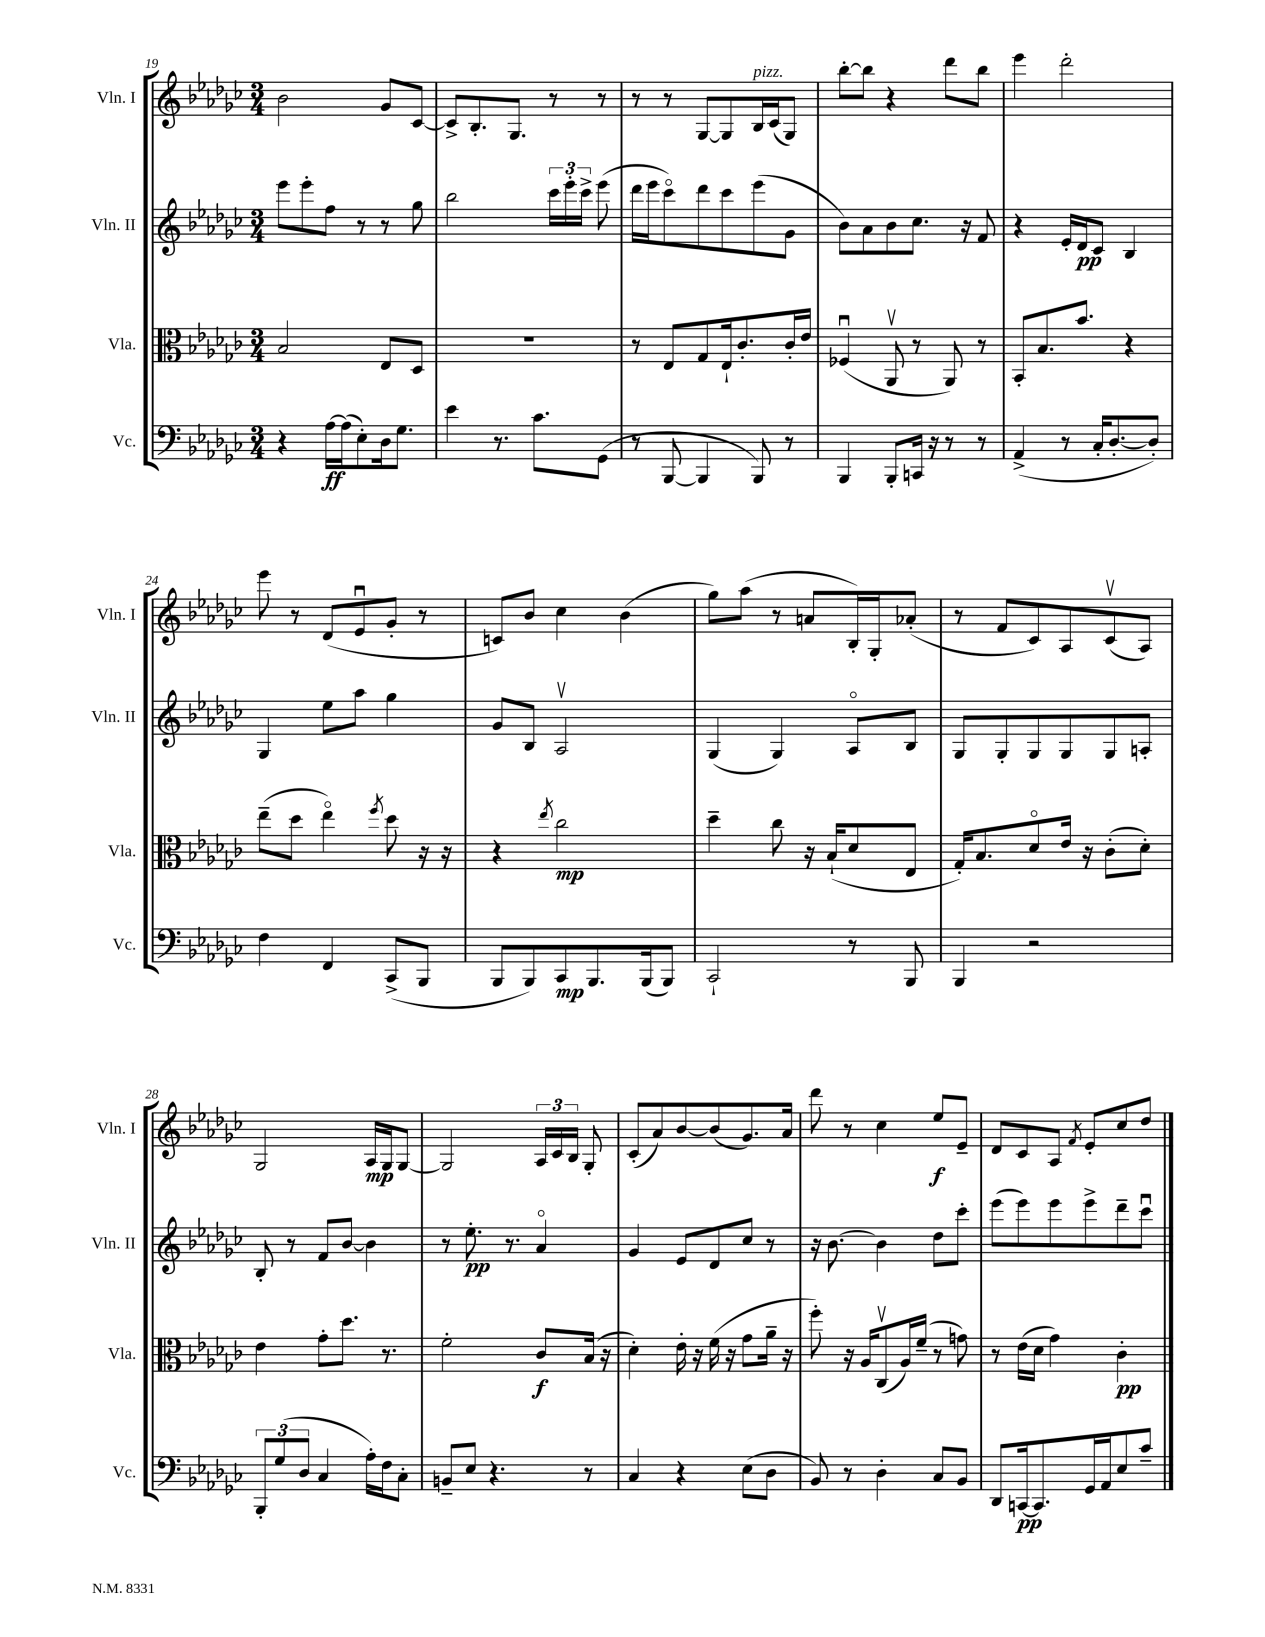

**kern	**kern	**kern	**kern
*staff4	*staff3	*staff2	*staff1
*clefF4	*clefC3	*clefG2	*clefG2
*k[b-e-a-d-g-c-]	*k[b-e-a-d-g-c-]	*k[b-e-a-d-g-c-]	*k[b-e-a-d-g-c-]
*M3/4	*M3/4	*M3/4	*M3/4
4r	2B-/	8eee-\L	2b-\
.	.	8eee-'\	.
[16A-\LL	.	8ff\J	.
(16A-\]J	.	.	.
8E-'\)	.	8r	.
16D-\k	8E-/L	8r	8g-/L
8.G-\J	.	.	.
.	8D-/J	8gg-\	[8c-/J
=	=	=	=
4e-\	2.r	2bb-\	8c-^/]L
.	.	.	8.B-'/
8.r	.	.	.
.	.	.	8.G-/J
8.c-\L	.	.	.
.	.	24ccc-\LL	8r
.	.	24eee-'\	.
.	.	24ccc-^\JJ	.
(8GG-\J	.	(8eee-\	8r
=	=	=	=
8r	8r	16ddd-\LL	8r
.	.	16eee-\J	.
[8BBB-/	8E-/L	8ccc-o\)	8r
4BBB-/]	8G-/	8ddd-\	[8G-/L
.	16E-`/k	8ccc-\	8G-/]
.	8.c-'/	.	.
8BBB-/)	.	(8eee-\	16B-/L
.	.	.	(16c-/J
8r	16c-'/L	8g-\J	8G-/J)
.	16e-/JJ	.	.
=	=	=	=
4BBB-/	(4F-u/	8b-\L)	[8bb-'\L
.	.	8a-\	8bb-\]J
8BBB-'/L	8AA-v/	8b-\	4r
16CC/Jk	8r	8.cc-\J	.
16r	.	.	.
8r	8AA-/)	.	8ddd-\L
.	.	16r	.
8r	8r	8f/	8bb-\J
=	=	=	=
(4AA-^/	8BB-'/L	4r	4eee-\
.	8.B-/	.	.
8r	.	16e-'/LL	2ddd-'\
.	8.b-/J	16d-/J	.
16C-'/LK	.	8c-/J	.
[8.D-'/	.	.	.
.	4r	4B-/	.
8D-'/]J)	.	.	.
=	=	=	=
4F\	(8ee-~\L	4G-/	8eee-\
.	8dd-\J	.	8r
4FF/	4ee-o\)	8ee-\L	(8d-/L
.	.	8aa-\J	8e-u/
.	8qff/	.	.
(8CC-^/L	8dd-\	4gg-\	8g-'/J
8BBB-/J	16r	.	8r
.	16r	.	.
=	=	=	=
8BBB-/L	4r	8g-/L	8c/L)
8BBB-/)	.	8B-/J	8b-/J
.	8qee-/	.	.
8CC-/	2cc-\	2A-v/	4cc-\
8.BBB-/	.	.	.
.	.	.	(4b-\
(16BBB-/k	.	.	.
8BBB-/J)	.	.	.
=	=	=	=
2CC-`/	4dd-~\	(4G-/	8gg-\L)
.	.	.	(8aa-\J
.	8cc-\	4G-/)	8r
.	16r	.	8a/L
.	(16B-`/LK	.	.
8r	8d-/	8A-o/L	16B-'/L)
.	.	.	16G-'/J
8BBB-/	8E-/J	8B-/J	(8a-'/J
=	=	=	=
4BBB-/	16G-'/LK)	8G-/L	8r
.	8.B-/	.	.
.	.	8G-'/	8f/L
2r	8d-o/	8G-/	8c-/)
.	16e-/Jk	8G-/	8A-/
.	16r	.	.
.	(8c-'\L	8G-/	(8c-v/
.	8d-'\J)	8A'/J	8A-/J)
=	=	=	=
12BBB-'/L	4e-\	8B-'/	2G-/
(12G-/	.	.	.
.	.	8r	.
12D-/J	.	.	.
4C-/	8g-'\L	8f/L	.
.	8.dd-\J	[8b-/J	.
16A-'\LL)	.	4b-\]	16A-/LL
16F\J	8.r	.	16G-/J
8C-'\J	.	.	[8G-/J
=	=	=	=
8BB~/L	2f'\	8r	2G-/]
8E-/J	.	8.ee-'\	.
4.r	.	.	.
.	.	8.r	.
.	8c-/L	4a-o/	24A-/LL
.	.	.	24c-/
.	.	.	24B-/JJ
8r	(16B-/Jk	.	8G-'/
.	16r	.	.
=	=	=	=
4C-/	4d-'\)	4g-/	(8c-'/L
.	.	.	8a-/)
4r	16e-'\	8e-/L	[8b-/
.	16r	.	.
.	(16f\	8d-/	(8b-/]
.	16r	.	.
(8E-\L	8g-\L	8cc-/J	8.g-/)
8D-\J	16a-~\Jk	8r	.
.	16r	.	16a-/Jk
=	=	=	=
8BB-/)	8ff'\)	16r	8ddd-\
.	.	[8.b-\	.
8r	16r	.	8r
.	16A-/LK	.	.
4D-'\	(8C-v/	4b-\]	4cc-\
.	16A-/L)	.	.
.	(16f~/JJ	.	.
8C-/L	8r	8dd-\L	8ee-/L
8BB-/J	8g\)	8ccc-'\J	8e-~/J
=	=	=	=
8DD-/L	8r	(8eee-\L	8d-/L
[16CC/k	(16e-\LL	8eee-\)	8c-/
8.CC/]	16d-\JJ	.	.
.	4g-\)	8eee-\	8A-/J
.	.	.	8qf/
16GG-/L	.	8eee-^\	8e-'/L
16AA-/J	.	.	.
8E-/	4c-'\	8ddd-~\	8cc-/
8c-~/J	.	8ccc-u\J	8dd-/J
==	==	==	==
*-	*-	*-	*-
